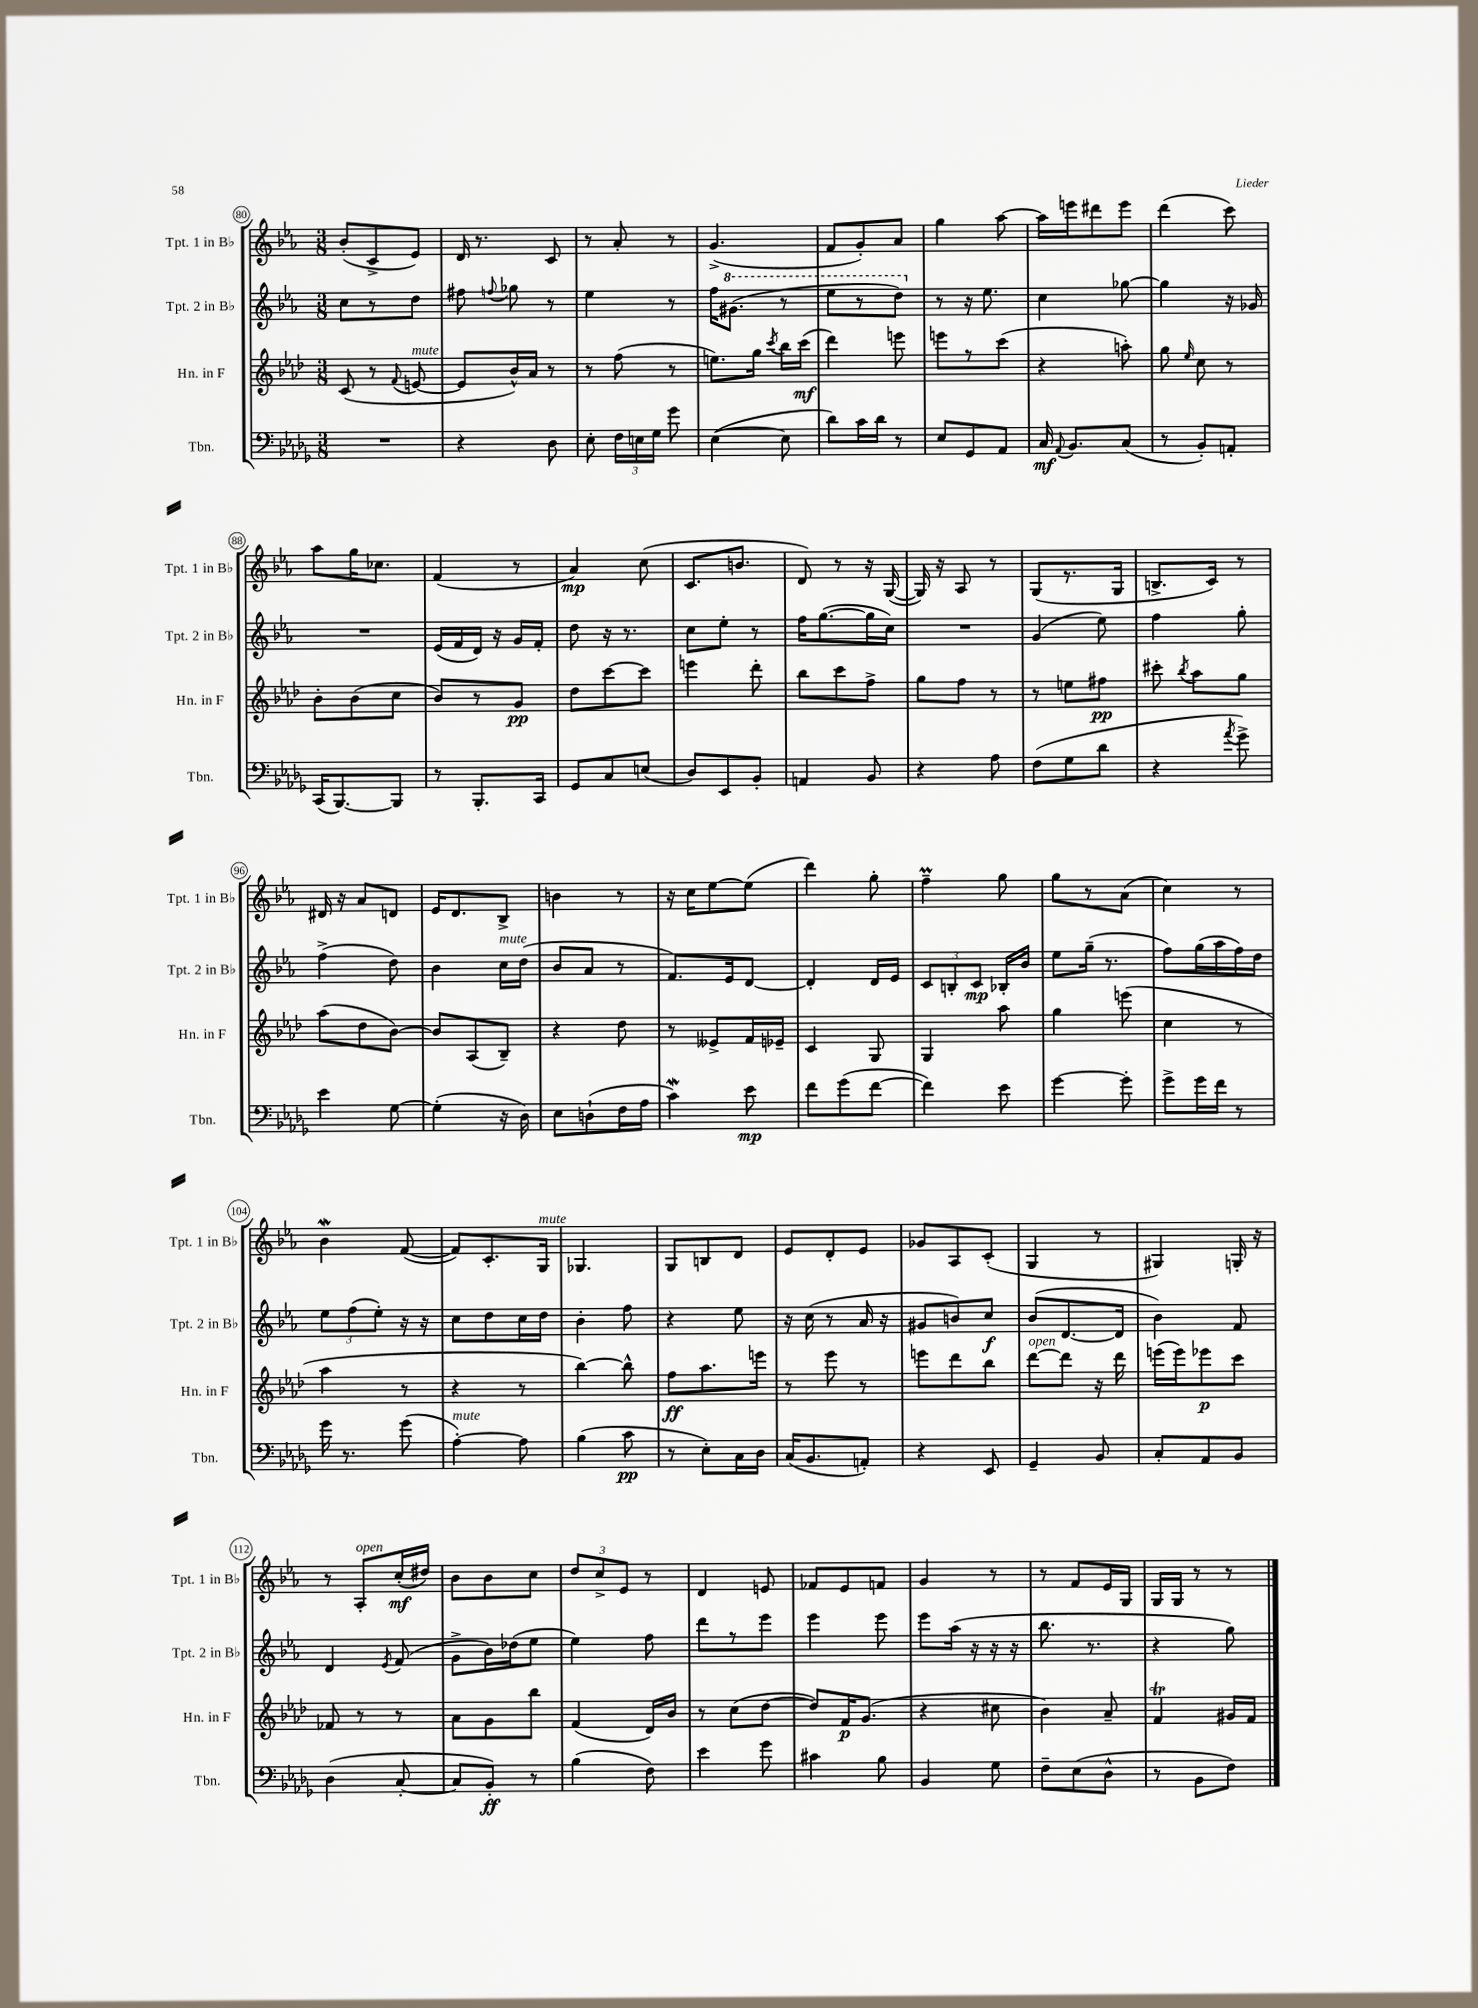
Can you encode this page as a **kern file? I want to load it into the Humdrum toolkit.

**kern	**dynam	**kern	**dynam	**kern	**dynam	**kern	**dynam
*part4	*part4	*part3	*part3	*part2	*part2	*part1	*part1
*staff4	*staff4	*staff3	*staff3	*staff2	*staff2	*staff1	*staff1
*I"Tbn.	*	*I"Hn. in F	*	*I"Tpt. 2 in B♭	*	*I"Tpt. 1 in B♭	*
*I'Tbn.	*	*I'Hn. in F	*	*I'Tpt. 2 in B♭	*	*I'Tpt. 1 in B♭	*
*clefF4	*	*clefG2	*	*clefG2	*	*clefG2	*
*k[b-e-a-d-g-]	*	*k[b-e-a-d-]	*	*k[b-e-a-]	*	*k[b-e-a-]	*
*M3/8	*	*M3/8	*	*M3/8	*	*M3/8	*
=80	=80	=80	=80	=80	=80	=80	=80
4.r	.	(8c/	.	8cc\L	.	(8b-'/L	.
.	.	8r	.	8r	.	8c^/	.
.	.	8qqf/	.	.	.	.	.
!	!	!LO:TX:a:i:t=mute	!	!	!	!	!
.	.	[8en/	.	8dd\J	.	8e-/J)	.
=81	=81	=81	=81	=81	=81	=81	=81
4r	.	8e/L]	.	8ff#X\	.	16d/	.
.	.	.	.	.	.	8.r	.
.	.	.	.	8qqffn/	.	.	.
.	.	16b-^^/L)	.	8gg-X\	.	.	.
.	.	16a-/JJ	.	.	.	.	.
8D-\	.	8r	.	8r	.	8c/	.
=82	=82	=82	=82	=82	=82	=82	=82
8E-'\	.	8r	.	4ee-\	.	8r	.
24F\LL	.	(8ff\	.	.	.	8a-'/	.
24En\	.	.	.	.	.	.	.
24G-\JJ	.	.	.	.	.	.	.
8g-\	.	8r	.	8r	.	8r	.
=83	=83	=83	=83	=83	=83	=83	=83
([4E-\	.	8.een\L)	.	16ff\KL	.	(4.g^/	.
*	*	*	*	*8va	*	*	*
.	.	.	.	(8.gg#X\J	.	.	.
.	.	16gg\Jk	.	.	.	.	.
.	.	8qccc/	.	.	.	.	.
8E-\]	.	16bb-\LL	.	8r	.	.	.
.	.	(16ccc\JJ	mf	.	.	.	.
=84	=84	=84	=84	=84	=84	=84	=84
8d-\L)	.	4ddd-\)	.	8eee-\L	.	8f/L	.
16c\L	.	.	.	8r	.	8g'/)	.
16d-\JJ	.	.	.	.	.	.	.
8r	.	8eeen\	.	8ddd\J)	.	8a-/J	.
=85	=85	=85	=85	=85	=85	=85	=85
*	*	*	*	*X8va	*	*	*
8E-/L	.	8eeen\L	.	8r	.	4gg\	.
8GG-/	.	8r	.	16r	.	.	.
.	.	.	.	8.ee-\	.	.	.
8AA-/J	.	(8ccc\J	.	.	.	[8aa-\	.
=86	=86	=86	=86	=86	=86	=86	=86
16C/	mf	4r	.	4cc\	.	16aa-\LL]	.
8qqAA-/	.	.	.	.	.	.	.
8.BB-/L	.	.	.	.	.	16eeen\J	.
.	.	.	.	.	.	8ddd#X\	.
(8C/J	.	8aan'\)	.	[8gg-X\	.	8eee\J	.
=87	=87	=87	=87	=87	=87	=87	=87
8r	.	8gg\	.	4gg-\]	.	(4ddd\	.
.	.	16qqee-/	.	.	.	.	.
8BB-'/L)	.	8cc\	.	.	.	.	.
8AAn'/J	.	8r	.	16r	.	8ccc\)	.
.	.	.	.	16g-X/	.	.	.
!!LO:LB:g=z
=88	=88	=88	=88	=88	=88	=88	=88
(16CC/KL	.	8b-'\L	.	4.r	.	8aa-\L	.
[8.BBB-/)	.	.	.	.	.	.	.
.	.	(8b-\	.	.	.	16gg\K	.
.	.	.	.	.	.	8.cc-X\J	.
8BBB-/J]	.	8cc\J	.	.	.	.	.
=89	=89	=89	=89	=89	=89	=89	=89
8r	.	8b-/L)	.	(16e-/LL	.	(4f/	.
.	.	.	.	16f/	.	.	.
8.BBB-'/L	.	8r	.	16d/JJ)	.	.	.
.	.	.	.	16r	.	.	.
.	.	8g/J	pp	16g/LL	.	8r	.
16CC/Jk	.	.	.	16f'/JJ	.	.	.
=90	=90	=90	=90	=90	=90	=90	=90
8GG-/L	.	8dd-\L	.	8dd\	.	4a-/)	mp
8C/	.	[8ccc\	.	16r	.	.	.
.	.	.	.	8.r	.	.	.
(8En/J	.	8ccc\J]	.	.	.	(8cc\	.
=91	=91	=91	=91	=91	=91	=91	=91
8D-/L)	.	4eeen\	.	8cc\L	.	8.c/L	.
8EE-/	.	.	.	8ee-'\J	.	.	.
.	.	.	.	.	.	8.bn/J	.
8BB-'/J	.	8ddd-'\	.	8r	.	.	.
=92	=92	=92	=92	=92	=92	=92	=92
4AAn/	.	8bb-\L	.	16ff\KL	.	8d/)	.
.	.	.	.	([8.gg\	.	.	.
.	.	8ccc\	.	.	.	8r	.
8BB-/	.	8ff^\J	.	16gg\L]	.	16r	.
.	.	.	.	16cc\JJ)	.	([16G/	.
=93	=93	=93	=93	=93	=93	=93	=93
4r	.	8gg\L	.	4.r	.	16G/])	.
.	.	.	.	.	.	16r	.
.	.	8ff\J	.	.	.	8A-/	.
8A-\	.	8r	.	.	.	8r	.
=94	=94	=94	=94	=94	=94	=94	=94
(8F\L	.	8r	.	(4g/	.	(8G/L	.
8G-\	.	8een\L	.	.	.	8.r	.
8d-\J	.	8ff#X\J	pp	8ee-\)	.	.	.
.	.	.	.	.	.	16G/Jk	.
=95	=95	=95	=95	=95	=95	=95	=95
4r	.	8ccc#X'\	.	4ff\	.	8.Bn^/L	.
.	.	8qbb-/	.	.	.	.	.
.	.	8aa-\L	.	.	.	.	.
.	.	.	.	.	.	16c/Jk)	.
8qa-/	.	.	.	.	.	.	.
8g-^\)	.	8gg\J	.	8gg'\	.	8r	.
!!LO:LB:g=z
=96	=96	=96	=96	=96	=96	=96	=96
4e-\	.	(8aa-\L	.	(4ff^\	.	16d#X/	.
.	.	.	.	.	.	16r	.
.	.	8dd-\	.	.	.	8a-/L	.
[8G-\	.	[8b-\J)	.	8dd\)	.	8dn/J	.
=97	=97	=97	=97	=97	=97	=97	=97
(4G-'\]	.	8b-/L]	.	4b-\	.	16e-/KL	.
.	.	.	.	.	.	8.d/	.
.	.	(8A-/	.	.	.	.	.
!	!	!	!	!LO:TX:a:i:t=mute	!	!	!
16r	.	8B-~/J)	.	16cc\LL	.	8B-^/J	.
16D-\)	.	.	.	(16dd\JJ	.	.	.
=98	=98	=98	=98	=98	=98	=98	=98
8E-\L	.	4r	.	8b-/L	.	4bn\	.
(8Dn`\	.	.	.	8a-/J	.	.	.
16F\L	.	8dd-\	.	8r	.	8r	.
16A-\JJ	.	.	.	.	.	.	.
=99	=99	=99	=99	=99	=99	=99	=99
4cW\)	.	8r	.	8.f/L)	.	16r	.
.	.	.	.	.	.	16cc\KL	.
.	.	8e--X^/L	.	.	.	[8ee-\	.
.	.	.	.	16e-/k	.	.	.
8e-\	mp	16f/L	.	[8d/J	.	(8ee-\J]	.
.	.	16e-X~/JJ	.	.	.	.	.
=100	=100	=100	=100	=100	=100	=100	=100
8f\L	.	4c/	.	4d'/]	.	4ddd\)	.
(8g-\	.	.	.	.	.	.	.
[8f\J	.	8G/	.	16d/LL	.	8gg'\	.
.	.	.	.	16e-/JJ	.	.	.
=101	=101	=101	=101	=101	=101	=101	=101
4f\])	.	4G/	.	12c/L	.	4ffM~\	.
.	.	.	.	12Bn'/	.	.	.
.	.	.	.	12c/J	mp	.	.
8e-\	.	8aa-\	.	16B-X'/LL	.	8gg\	.
.	.	.	.	16b-/JJ	.	.	.
=102	=102	=102	=102	=102	=102	=102	=102
[4g-\	.	4gg\	.	8ee-\L	.	8gg\L	.
.	.	.	.	(16gg~\Jk	.	8r	.
.	.	.	.	8.r	.	.	.
8g-'\]	.	(8eeen\	.	.	.	(8a-\J	.
=103	=103	=103	=103	=103	=103	=103	=103
8g-^\L	.	4cc\	.	8ff\L)	.	4cc\)	.
16g-\L	.	.	.	(16gg\L	.	.	.
16f\JJ	.	.	.	16aa-\	.	.	.
8r	.	8r	.	16ff\)	.	8r	.
.	.	.	.	16dd\JJ	.	.	.
!!LO:LB:g=z
=104	=104	=104	=104	=104	=104	=104	=104
16g-\	.	4aa-\	.	12ee-\L	.	4b-W\	.
8.r	.	.	.	.	.	.	.
.	.	.	.	(12ff\	.	.	.
.	.	.	.	12ee-'\J)	.	.	.
(8g-\	.	8r	.	16r	.	([8f/	.
.	.	.	.	16r	.	.	.
=105	=105	=105	=105	=105	=105	=105	=105
!LO:TX:a:i:t=mute	!	!	!	!	!	!	!
[4A-'\)	.	4r	.	8cc\L	.	8f/L])	.
.	.	.	.	8dd\	.	8.c'/	.
8A-\]	.	8r	.	16cc\L	.	.	.
!	!	!	!	!	!	!LO:TX:a:i:t=mute	!
.	.	.	.	16dd\JJ	.	16G/Jk	.
=106	=106	=106	=106	=106	=106	=106	=106
(4B-\	.	[4bb-\)	.	4b-'\	.	4.G-X/	.
8c\	pp	8bb-^^\]	.	8ff\	.	.	.
=107	=107	=107	=107	=107	=107	=107	=107
8r	.	8ff\L	ff	4r	.	8G/L	.
8E-'\L)	.	8.aa-\	.	.	.	8Bn/	.
16C\L	.	.	.	8ee-\	.	8d/J	.
16D-\JJ	.	16eeen\Jk	.	.	.	.	.
=108	=108	=108	=108	=108	=108	=108	=108
(16C/KL	.	8r	.	16r	.	8e-/L	.
8.BB-/	.	.	.	(16cc\	.	.	.
.	.	8eee-\	.	8r	.	8d'/	.
8AAn'/J)	.	8r	.	16a-/	.	8e-/J	.
.	.	.	.	16r	.	.	.
=109	=109	=109	=109	=109	=109	=109	=109
4r	.	8eeen\L	.	8g#X/L	.	8g-X/L	.
.	.	8ddd-\	.	8bn/)	.	8A-/	.
8EE-/	.	8bb-\J	.	8cc/J	f	(8c'/J	.
=110	=110	=110	=110	=110	=110	=110	=110
!	!	!LO:TX:a:i:t=open	!	!	!	!	!
4GG-~/	.	[8ddd-\L	.	(8b-/L	.	4G/	.
.	.	8ddd-\J]	.	[8.d/	.	.	.
8BB-/	.	16r	.	.	.	8r	.
.	.	16ddd-\	.	16d/Jk]	.	.	.
=111	=111	=111	=111	=111	=111	=111	=111
8C'/L	.	(16eeen\LL	.	4b-\)	.	4G#X/)	.
.	.	16eee\J)	.	.	.	.	.
8AA-/	.	8eee-X\	p	.	.	.	.
8BB-/J	.	8ccc\J	.	8f/	.	16Gn'/	.
.	.	.	.	.	.	16r	.
!!LO:LB:g=z
=112	=112	=112	=112	=112	=112	=112	=112
(4D-\	.	8f-X/	.	4d/	.	8r	.
!	!	!	!	!	!	!LO:TX:a:i:t=open	!
.	.	8r	.	.	.	8A-'/L	.
.	.	.	.	8qe-/	.	.	.
[8C'/	.	8r	.	(8f/	.	(16cc'/L	mf
.	.	.	.	.	.	16dd#X/JJ)	.
=113	=113	=113	=113	=113	=113	=113	=113
8C/L]	.	8a-\L	.	8g^\L	.	8b-\L	.
8BB-'/J)	ff	8g\	.	16b-\L)	.	8b-\	.
.	.	.	.	(16dd-X\J	.	.	.
8r	.	8bb-\J	.	8ee-\J	.	8cc\J	.
=114	=114	=114	=114	=114	=114	=114	=114
(4B-\	.	(4f/	.	4ee-\)	.	12dd/L	.
.	.	.	.	.	.	12cc^/	.
.	.	.	.	.	.	12e-/J	.
8F\)	.	16d-/LL)	.	8ff\	.	8r	.
.	.	16b-/JJ	.	.	.	.	.
=115	=115	=115	=115	=115	=115	=115	=115
4e-\	.	8r	.	8ddd\L	.	4d/	.
.	.	(8cc\L	.	8r	.	.	.
8g-\	.	[8dd-\J	.	8eee-\J	.	8en/	.
=116	=116	=116	=116	=116	=116	=116	=116
4c#X\	.	8dd-/L])	.	4eee-\	.	8f-X/L	.
.	.	16f/K	p	.	.	8e-/	.
.	.	(8.g/J	.	.	.	.	.
8B-\	.	.	.	8eee-\	.	8fn/J	.
=117	=117	=117	=117	=117	=117	=117	=117
4BB-/	.	4r	.	8eee-\L	.	4g/	.
.	.	.	.	(16aa-\Jk	.	.	.
.	.	.	.	16r	.	.	.
8G-\	.	8cc#X\	.	16r	.	8r	.
.	.	.	.	16r	.	.	.
=118	=118	=118	=118	=118	=118	=118	=118
8F~\L	.	4b-\)	.	8.bb-\	.	8r	.
(8E-\	.	.	.	.	.	8f/L	.
.	.	.	.	8.r	.	.	.
8D-^^\J	.	8a-~/	.	.	.	16e-/L	.
.	.	.	.	.	.	16G/JJ	.
=119	=119	=119	=119	=119	=119	=119	=119
8r	.	4fT/	.	4r	.	16G/LL	.
.	.	.	.	.	.	16G/JJ	.
8BB-\L	.	.	.	.	.	8r	.
8F\J)	.	16g#X/LL	.	8gg\)	.	8r	.
.	.	16f/JJ	.	.	.	.	.
==	==	==	==	==	==	==	==
*-	*-	*-	*-	*-	*-	*-	*-
